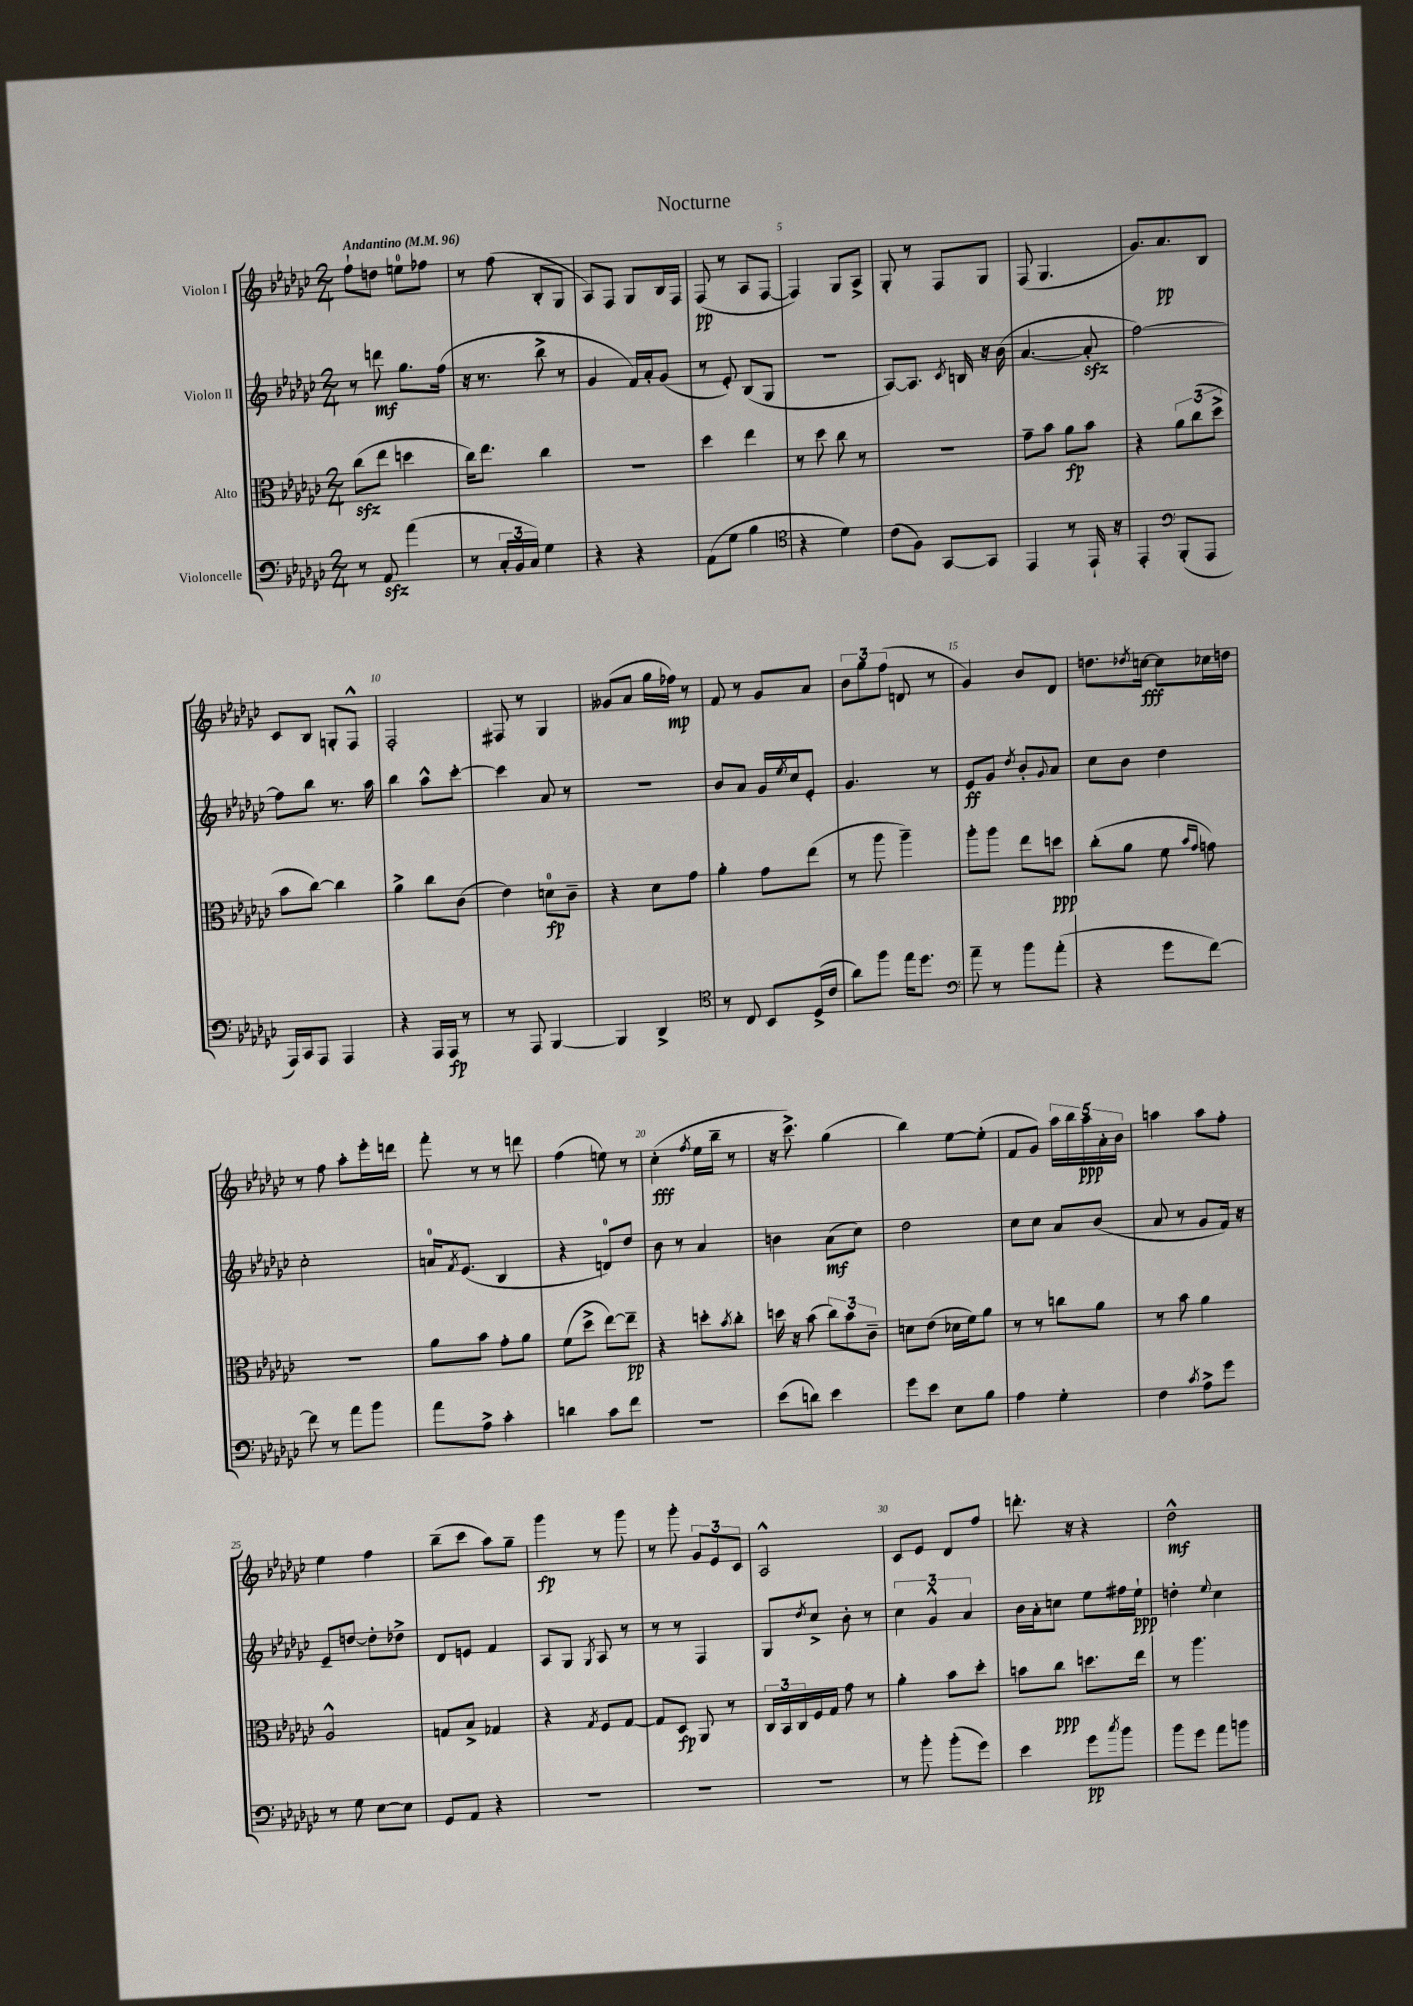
\header { title = "Nocturne" }
<<
\new StaffGroup <<
\new Staff = "s0" \with { instrumentName = "Violon I" } {
    \clef treble \key ges \major \numericTimeSignature \time 2/4 \tempo "Andantino" 4 = 96
    f''8-! d''8 e''8-0 fes''8 |
    r8 f''8( bes8-. ges8 |
    aes8) f8 ges8 bes16 f16 |
    f8\pp( r8 aes8 f8~ |
    f4) ges8 aes8-> |
    ges8-. r8 f8 ges8 |
    f8( ges4. |
    ges'8.) aes'8.\pp bes8 |
    ces'8 bes8 g8-. f8-^ |
    f2-. |
    fis8 r8 ges4 |
    geses'8( aes'8 ges''16 fes''16\mp) r8 |
    f'8 r8 ges'8 aes'8 |
    \tuplet 3/2 { bes'8 ges''8 f''8( } d'8 r8 |
    ges'4) bes'8 des'8 |
    d''8. \acciaccatura { des''8 } c''16~\fff c''8 ces''16 d''16 |
    r8 f''8 aes''8-. ees'''16-. d'''16 |
    f'''8-. r8 r8 d'''8 |
    f''4( e''8) r8 |
    ces''4-.\fff( \acciaccatura { f''8 } ees''16 bes''16-- r8 |
    r16 ces'''8.->) ges''4( |
    bes''4) ees''8~ ees''8-.( |
    f'8 ges'8) \tuplet 5/4 { aes''16 bes''16 aes''16\ppp aes'16-. bes'16 } |
    a''4 a''8 f''8-. |
    ees''4 f''4 |
    bes''8--( ces'''8 aes''8) ges''8-- |
    ges'''4\fp r8 ges'''8 |
    r8 ges'''8-. \tuplet 3/2 { ges'8 ees'8 ces'8 } |
    aes2-^ |
    ces'8 ees'8 des'8 f''8 |
    d'''8.-. r16 r4 |
    des''2-^\mf \bar "|." |
}
\new Staff = "s1" \with { instrumentName = "Violon II" } {
    \clef treble \key ges \major \numericTimeSignature \time 2/4
    r8 d'''8\mf ges''8. f''16( |
    r16 r8. bes''8-> r8 |
    ges'4 f'16) aes'16-. ges'8( |
    r8 ees'8-.) bes8( ges8 |
    r2 |
    aes8~) aes8. \acciaccatura { ces'8 } b16 r16 bes'16( |
    aes'4.~ aes'8-.\sfz |
    f''2~) |
    f''8 bes''8 r8. aes''16 |
    bes''4 aes''8-^ ces'''8~-. |
    ces'''4 aes'8 r8 |
    r2 |
    bes'8 aes'8 ges'16 \acciaccatura { ees''8 } ces''16 ees'8-. |
    ges'4. r8 |
    ees'8\ff ges'8 \acciaccatura { des''8 } bes'8-. \appoggiatura { ges'8 } aes'8 |
    ces''8 bes'8 des''4 |
    ces''2-. |
    a'16-0 \acciaccatura { f'8 } ees'8.( bes4 |
    r4 d'8-0) des''8 |
    bes'8 r8 aes'4 |
    b'4 aes'8\mf( ces''8) |
    des''2 |
    ces''8 ces''8 aes'8 bes'8( |
    aes'8 r8 ges'8 f'16) r16 |
    ees'8-- d''8~ d''8-. des''8-> |
    des'8 e'8 f'4 |
    aes8 ges8 \acciaccatura { ges8 } aes8 r8 |
    r8 r8 f4 |
    ges8 \acciaccatura { des''8 } ces''8-> bes'8-. r8 |
    \tuplet 3/2 { ces''4 ges'4-^ aes'4 } |
    bes'16 aes'16-. c''8 ees''8 fis''16 ees''16-!\ppp |
    d''4-. \appoggiatura { ees''8 } ces''4 \bar "|." |
}
\new Staff = "s2" \with { instrumentName = "Alto" } {
    \clef alto \key ges \major \numericTimeSignature \time 2/4
    ces''8\sfz( ees''8 d''4 |
    ces''16) ees''8. ces''4 |
    r2 |
    des''4 ees''4 |
    r8 des''8 ces''8 r8 |
    R2 |
    ges'8-- bes'8 aes'8\fp bes'8 |
    r4 \tuplet 3/2 { aes'8 ces''8( des''8-> } |
    bes'8 ces''8~) ces''4 |
    aes'4-> ces''8 ces'8( |
    ees'4) d'8-0\fp ces'8-- |
    r4 des'8 ges'8 |
    aes'4-. ges'8 ees''8( |
    r8 aes''8 aes''4--) |
    aes''8-. aes''8 ees''8 d''8\ppp |
    ces''8-.( aes'8 f'8 \grace { bes'16 ges'16 } g'8) |
    r2 |
    aes'8 bes'8 ges'8-. aes'8 |
    f'8( des''8-> ees''8~) ees''8--\pp |
    r4 d''8-. \acciaccatura { bes'8 } ces''8-. |
    d''16 r16 bes'8( \tuplet 3/2 { ces''8) bes'8 ces'8-- } |
    d'8 ees'8( des'16 f'16) aes'8 |
    r8 r8 c''8 aes'8 |
    r8 bes'8 aes'4 |
    aes2-^ |
    g8 bes8-> ges4 |
    r4 \acciaccatura { ges8 } f8 ges8~ |
    ges8 des8\fp aes,8 r8 |
    \tuplet 3/2 { ces16 bes,16 ces16 } f16 ges16 ges'8 r8 |
    aes'4-. bes'8 des''8-. |
    b'8 ces''8\ppp d''8. ees''16 |
    r8 aes''4. \bar "|." |
}
\new Staff = "s3" \with { instrumentName = "Violoncelle" } {
    \clef bass \key ges \major \numericTimeSignature \time 2/4
    r8 aes,8\sfz aes'4( |
    r8 \tuplet 3/2 { ces16-. bes,16 ces16) } ges4 |
    r4 r4 |
    aes,8( ges8 bes4 |
    \clef tenor r4 des'4) |
    ces'8( f8) ges,8~ ges,8 |
    ees,4 r8 ees,16-! r16 |
    ees,4-. \clef bass bes,,8-.( aes,,8 |
    aes,,16) ces,16 aes,,8 aes,,4 |
    r4 aes,,16 aes,,16\fp r8 |
    r8 aes,,8 bes,,4~ |
    bes,,4 des,4-> |
    \clef tenor r8 ces8 bes,8 des16->( ces'16 |
    aes'8) f''8 ees''16 des''8. |
    \clef bass aes'8-- r8 bes'8 aes'8-.( |
    r4 ges'8 f'8~) |
    f'8 r8 aes'8 bes'8 |
    aes'8 aes8-> ces'4-. |
    d'4 ces'8 f'8 |
    R2 |
    ees'8( d'8) ees'4 |
    ges'8 ees'8 ees8 bes8 |
    aes4 ges4-. |
    f4 \acciaccatura { ces'8 } aes8-> ges'8 |
    r8 ges8 ees8~ ees8 |
    ges,8 aes,8 r4 |
    R2 |
    R2 |
    R2 |
    r8 bes'8-. bes'8-.( ges'8) |
    ees'4 ges'8\pp \acciaccatura { ces''8 } bes'8 |
    bes'8 ges'8 aes'8 b'8 \bar "|." |
}
>>
>>
\layout { \context { \Score \override BarNumber.break-visibility = ##(#f #t #t) barNumberVisibility = #(every-nth-bar-number-visible 5) } }
